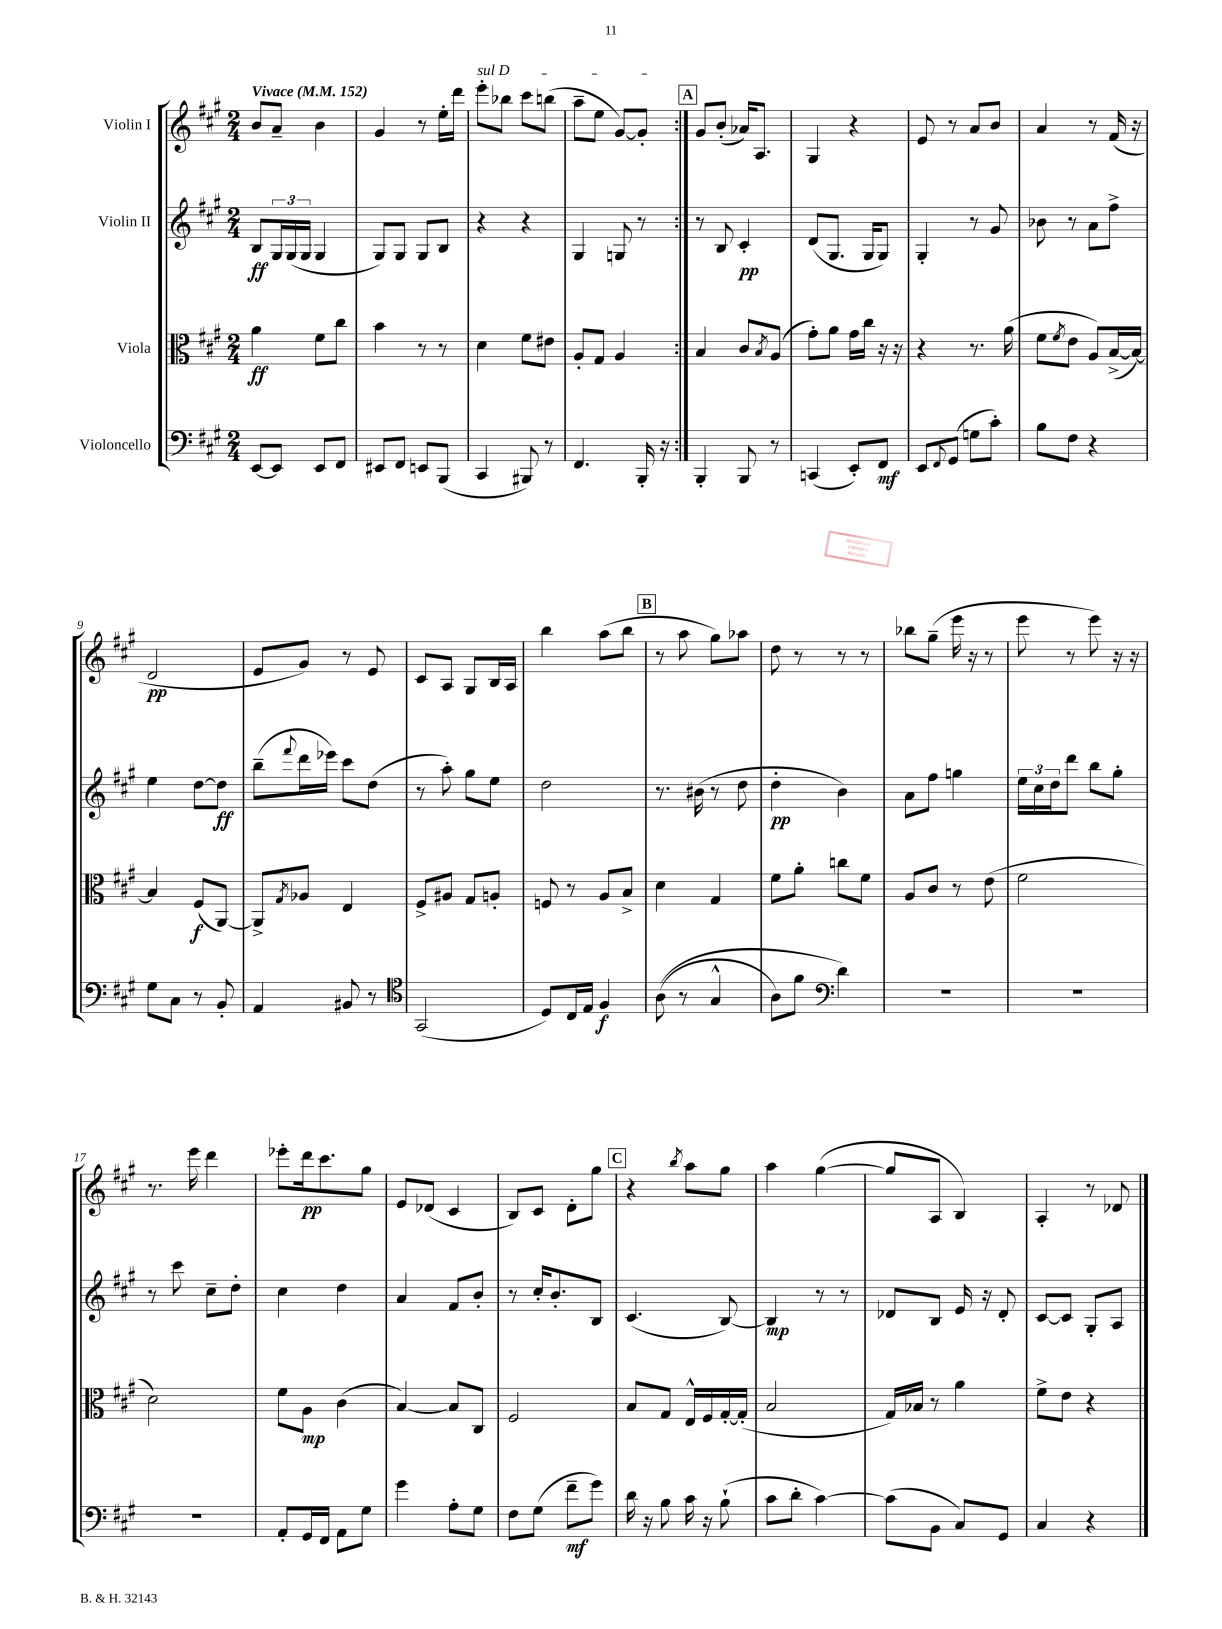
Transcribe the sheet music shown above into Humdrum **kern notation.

**kern	**kern	**kern	**kern
*staff4	*staff3	*staff2	*staff1
*clefF4	*clefC3	*clefG2	*clefG2
*k[f#c#g#]	*k[f#c#g#]	*k[f#c#g#]	*k[f#c#g#]
*M2/4	*M2/4	*M2/4	*M2/4
*MM152	*MM152	*MM152	*MM152
[8EE/L	4a\	8B/L	8b/L
8EE/]J	.	24G#/L	8a~/J
.	.	(24G#/	.
.	.	24G#/JJ	.
8EE/L	8f#\L	4G#/	4b\
8FF#/J	8cc#\J	.	.
=	=	=	=
8EE#/L	4b\	8G#/L)	4g#/
8FF#/J	.	8G#/J	.
8EE/L	8r	8G#/L	8r
(8BBB/J	8r	8B/J	16ee'\LL
.	.	.	16ddd\JJ
=	=	=	=
4CC#/	4d\	4r	8eee'\L
.	.	.	8bb-\J
8BBB#/)	8f#\L	4r	8ccc#\L
8r	8e#\J	.	(8bb\J
=	=	=	=
4.FF#/	8A'/L	4G#/	8aa~\L
.	8G#/J	.	8ee\J
.	4A/	8G/	[8g#/L)
16BBB'/	.	8r	8g#'/]J
16r	.	.	.
=:|!	=:|!	=:|!	=:|!
4BBB'/	4B/	8r	8g#/L
.	.	8B/	(8b'/J
8BBB/	8c#/L	4c#'/	16a-/LK)
.	.	.	8.A/J
.	8qB/	.	.
8r	(8A/J	.	.
=	=	=	=
(4CC/	8g#'\L)	(8d/L	4G#/
.	8a\J	8.G#/J	.
8EE'/L)	16g#\LL	.	4r
.	16cc#\JJ	16G#/LK	.
8FF#/J	16r	8G#/J)	.
.	16r	.	.
=	=	=	=
8EE/L	4r	4G#'/	8e/
8qqFF#/	.	.	.
(8GG#/J	.	.	8r
8G\L	8.r	8r	8a/L
8c#'\J)	.	8g#/	8b/J
.	(16a\	.	.
=	=	=	=
8B\L	8f#\L	8b-\	4a/
.	8qf#/	.	.
8F#\J	8e\J	8r	.
4r	8A/L)	8a\L	8r
.	([16B^/L	8ff#^\J	(16f#/
.	16B/_JJ)	.	16r
=	=	=	=
8G#\L	4B/]	4ee\	2d/
8C#\J	.	.	.
8r	(8F#/L	[8dd\L	.
8BB'/	[8AA/J)	8dd\]J	.
=	=	=	=
4AA/	8AA^/]L	(8bb~\L	8e/L
.	8qG#/	8qqfff#/	.
.	8A-/J	16ddd\L	8g#/J)
.	.	16eee-\JJ)	.
8BB#/	4E/	8ccc#\L	8r
8r	.	(8dd\J	8e/
=	=	=	=
*clefC4	*	*	*
(2GG#/	8F#^/L	8r	8c#/L
.	8A#/J	8aa'\)	8A/J
.	8G#/L	8gg#\L	8G#/L
.	8A'/J	8ee\J	16B/L
.	.	.	16A/JJ
=	=	=	=
8D/L)	8F/	2dd\	4bb\
16C#/L	8r	.	.
16E/JJ	.	.	.
4F#/	8A/L	.	(8aa\L
.	8B^/J	.	8bb\J
=	=	=	=
&((8A\	4d\	8.r	8r
8r	.	.	8aa\
.	.	(16b#\	.
4G#^^/	4G#/	8r	8gg#\L)
.	.	8dd\	8aa-\J
=	=	=	=
8A\L)	8f#\L	4dd'\	8dd\
8f#\J	8a'\J	.	8r
*clefF4	*	*	*
4d\&)	8cc\L	4b\)	8r
.	8f#\J	.	8r
=	=	=	=
2r	8A/L	8a\L	8bb-\L
.	8c#/J	8ff#\J	(8gg#~\J
.	8r	4gg\	16eee\
.	.	.	16r
.	(8e\	.	8r
=	=	=	=
2r	2f#\	24ee\LL	8eee\
.	.	24cc#\	.
.	.	24dd\J	.
.	.	8ddd\J	8r
.	.	8bb\L	8eee\)
.	.	8gg#'\J	16r
.	.	.	16r
=	=	=	=
2r	2d\)	8r	8.r
.	.	8ccc#\	.
.	.	.	16eee\
.	.	8cc#~\L	4ddd\
.	.	8dd'\J	.
=	=	=	=
8AA'/L	8f#\L	4cc#\	8eee-'\L
16GG#/L	8A\J	.	16ddd\k
16FF#/JJ	.	.	8.ccc#\
8AA\L	(4c#\	4dd\	.
8G#\J	.	.	8gg#\J
=	=	=	=
4g#\	[4B/)	4a/	8e/L
.	.	.	(8d-/J
8A'\L	8B/]L	8f#/L	4c#/
8G#\J	8C#/J	8b'/J	.
=	=	=	=
8F#\L	2F#/	8r	8B/L)
(8G#\J	.	16cc#'/LK	8c#/J
.	.	8.b'/	.
8f#~\L	.	.	8d'\L
8g#\J)	.	8B/J	8gg#\J
=	=	=	=
16d\	8B/L	(4.c#/	4r
16r	.	.	.
8B\	8G#/J	.	.
.	.	.	8qbb/
16c#\	16E^^/LL	.	8aa\L
16r	16F#/	.	.
(8B`\	[16G#'/	[8B/)	8gg#\J
.	(16G#'/]JJ	.	.
=	=	=	=
8c#\L	2B/	4B/]	4aa\
8d'\J	.	.	.
[4c#\)	.	8r	([4gg#\
.	.	8r	.
=	=	=	=
(8c#\]L	16G#/LL)	8d-/L	8gg#/]L
.	16B-/JJ	.	.
8BB\J	8r	8B/J	8A/J
8C#/L)	4a\	16e/	4B/)
.	.	16r	.
8GG#/J	.	8d-'/	.
=	=	=	=
4C#/	8f#^\L	[8c#/L	4A'/
.	8e\J	8c#/]J	.
4r	4r	8G#'/L	8r
.	.	8A/J	8d-/
==	==	==	==
*-	*-	*-	*-
